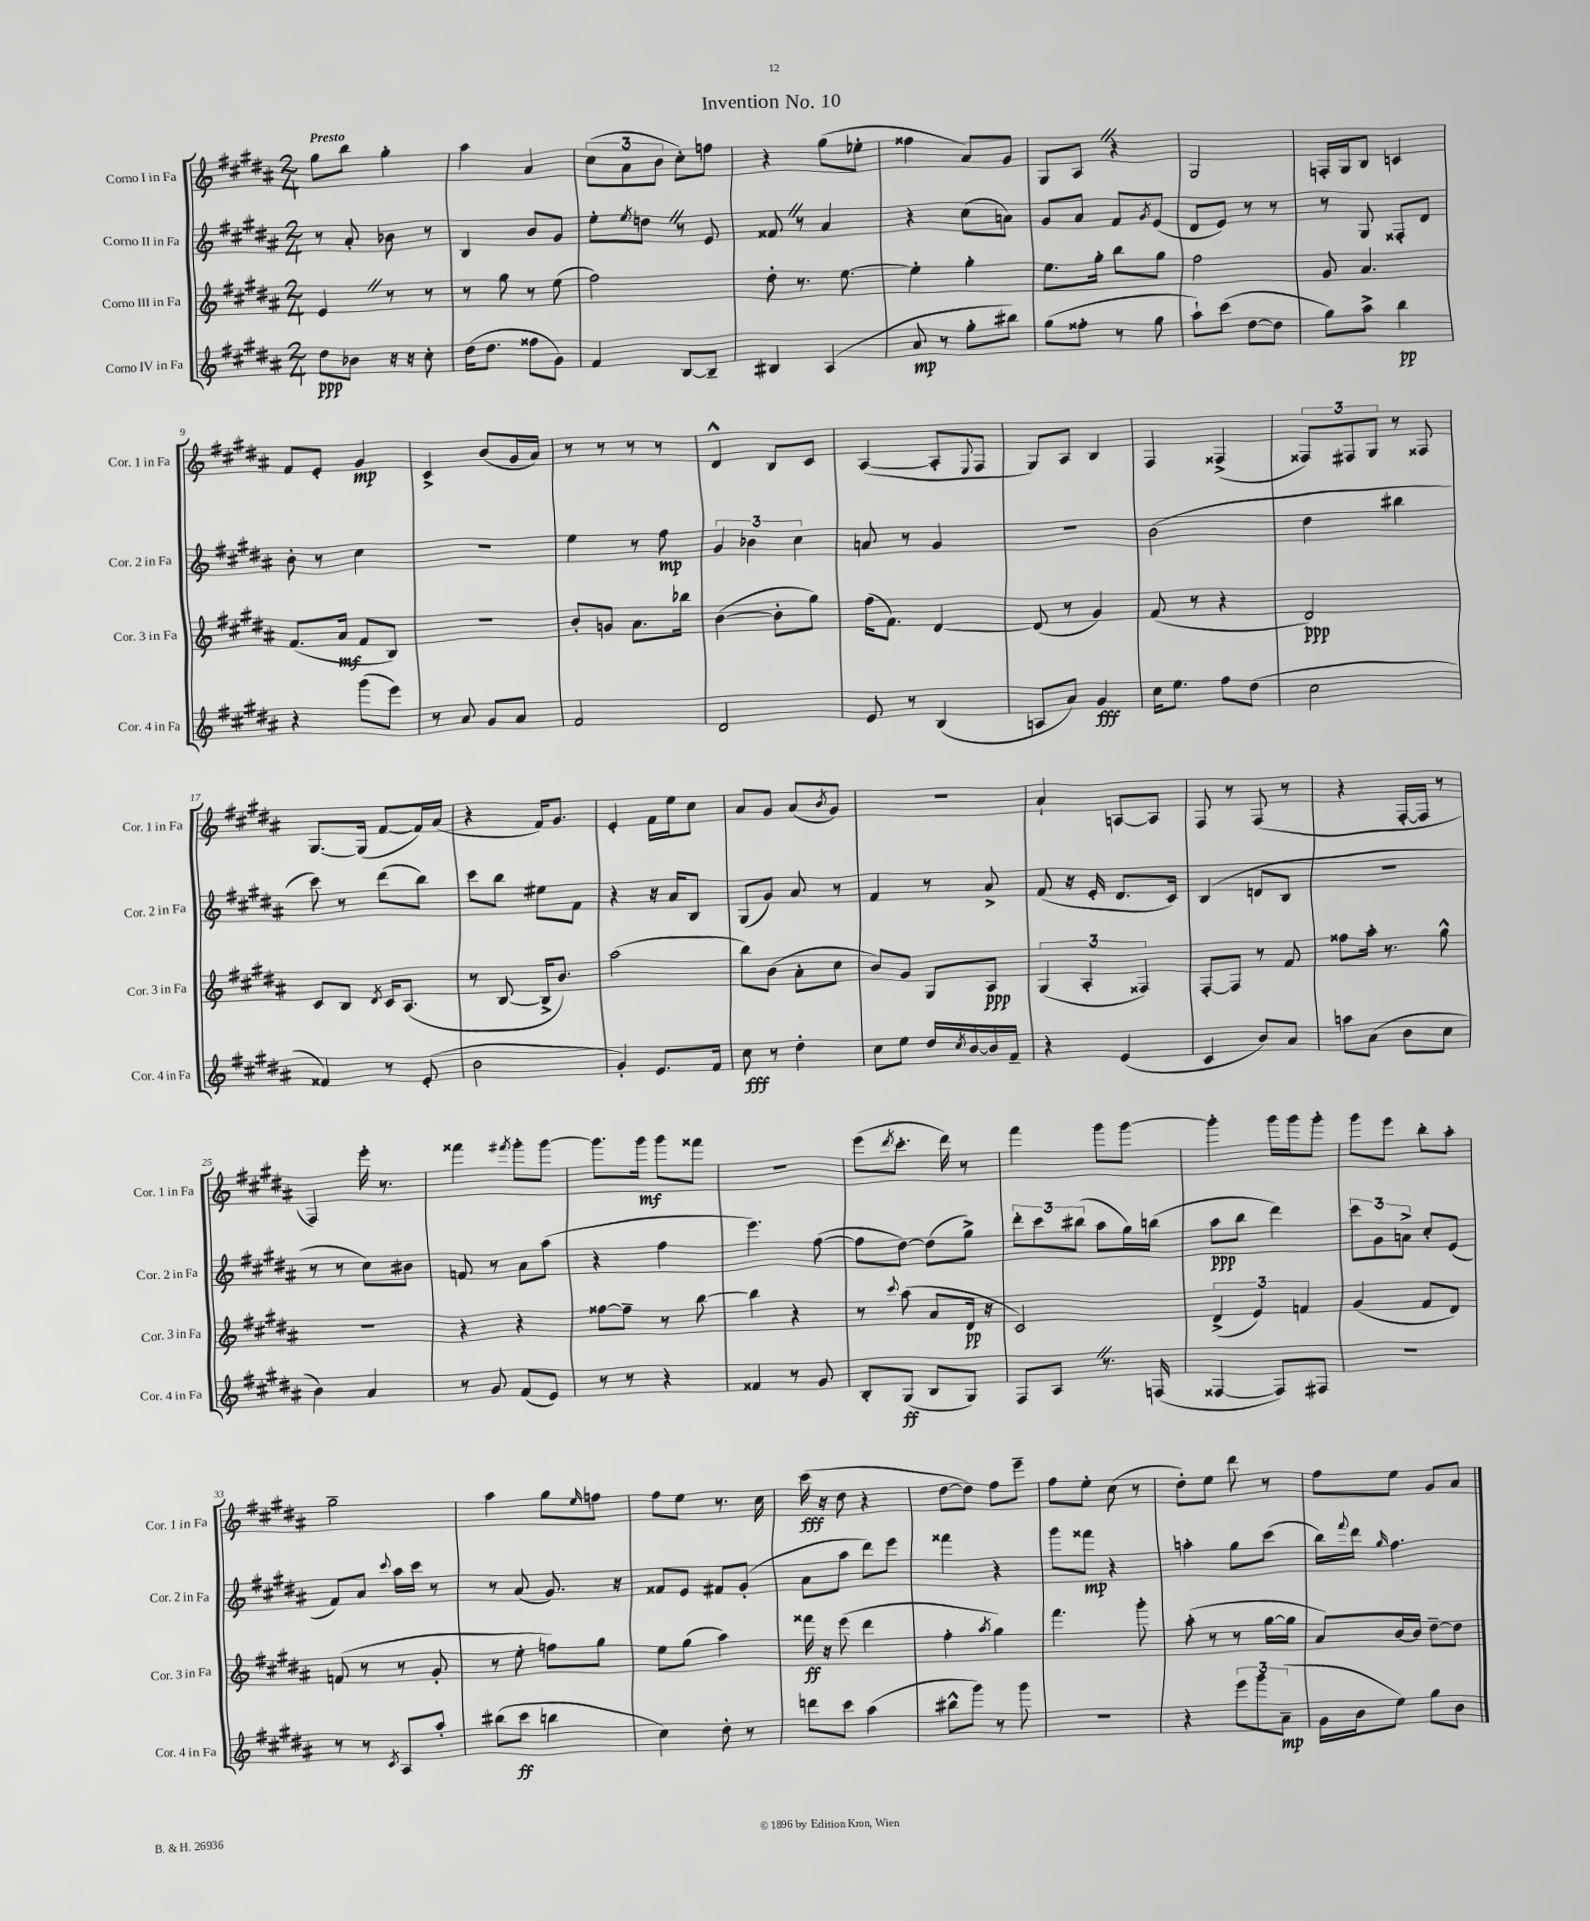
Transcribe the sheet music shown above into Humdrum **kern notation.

**kern	**dynam	**kern	**dynam	**kern	**dynam	**kern	**dynam
*part4	*part4	*part3	*part3	*part2	*part2	*part1	*part1
*staff4	*staff4	*staff3	*staff3	*staff2	*staff2	*staff1	*staff1
*I"Corno IV in Fa	*	*I"Corno III in Fa	*	*I"Corno II in Fa	*	*I"Corno I in Fa	*
*I'Cor. 4 in Fa	*	*I'Cor. 3 in Fa	*	*I'Cor. 2 in Fa	*	*I'Cor. 1 in Fa	*
*clefG2	*	*clefG2	*	*clefG2	*	*clefG2	*
*k[f#c#g#d#a#]	*	*k[f#c#g#d#a#]	*	*k[f#c#g#d#a#]	*	*k[f#c#g#d#a#]	*
*M2/4	*	*M2/4	*	*M2/4	*	*M2/4	*
=1	=1	=1	=1	=1	=1	=1	=1
!	!	!	!	!	!	!LO:TX:a:B:t=Presto	!
8dd#\L	ppp	4eZ/	.	8r	.	8gg#\L	.
8b-X\J	.	.	.	8a#'/	.	8bb\J	.
16r	.	8r	.	8b-X\	.	4gg#'\	.
16r	.	.	.	.	.	.	.
8cc#'\	.	8r	.	8r	.	.	.
=2	=2	=2	=2	=2	=2	=2	=2
(16dd#\KL	.	8r	.	4B/	.	4aa#\	.
8.dd#\J	.	.	.	.	.	.	.
.	.	8gg#\	.	.	.	.	.
8ff##X\L	.	8r	.	8b/L	.	4a#/	.
8g#\J)	.	(8ee\	.	8g#/J	.	.	.
=3	=3	=3	=3	=3	=3	=3	=3
4f#/	.	2ff#\)	.	8ee'\L	.	(12cc#\L	.
.	.	.	.	.	.	12a#\	.
.	.	.	.	8qee/	.	.	.
.	.	.	.	8ddnZ\J	.	.	.
.	.	.	.	.	.	12b\J	.
[8B/L	.	.	.	8r	.	8cc#'\L)	.
8B~/J]	.	.	.	8e/	.	8ffn\J	.
=4	=4	=4	=4	=4	=4	=4	=4
4B#X/	.	8dd#'\	.	8f##XZ/	.	4r	.
.	.	8.r	.	8r	.	.	.
(4A#/	.	.	.	4a#/	.	(8gg#\L	.
.	.	[8.ee\	.	.	.	.	.
.	.	.	.	.	.	8ee-X'\J	.
=5	=5	=5	=5	=5	=5	=5	=5
8a#/	mp	4ee'\]	.	4r	.	4ff##X\	.
8r	.	.	.	.	.	.	.
8gg#'\L	.	4gg#'\	.	(8cc#\L	.	8a#/L)	.
8bb#X\J)	.	.	.	8an\J)	.	8g#/J	.
=6	=6	=6	=6	=6	=6	=6	=6
(8gg#\L	.	8.ee\L	.	8g#/L	.	8G#/L	.
8ff##X'\J	.	.	.	8a#/J	.	8A#Z/J	.
.	.	16gg#'\Jk	.	.	.	.	.
8r	.	8bb\L	.	8f#/L	.	4r	.
.	.	.	.	8qg#/	.	.	.
8gg#\	.	8gg#\J	.	(8e/J	.	.	.
=7	=7	=7	=7	=7	=7	=7	=7
8aa#`\L)	.	2ff#\	.	8d#/L	.	2G#/	.
(8ccc#\J	.	.	.	8e/J)	.	.	.
[8dd#\L	.	.	.	8r	.	.	.
8dd#\J]	.	.	.	8r	.	.	.
=8	=8	=8	=8	=8	=8	=8	=8
8gg#\L)	.	8g#/	.	8r	.	16Fn'/LL	.
.	.	.	.	.	.	16G#/J	.
8aa#^\J	.	4.a#/	.	8G#/	.	8B/J	.
4bb\	pp	.	.	8F##X'/L	.	4cn/	.
.	.	.	.	8d#/J	.	.	.
!!LO:LB:g=z
=9	=9	=9	=9	=9	=9	=9	=9
4r	.	(8.f#/L	.	8b'\	.	8f#/L	.
.	.	.	.	8r	.	8e'/J	.
.	.	16a#/Jk	mf	.	.	.	.
(8ggg#\L	.	8f#/L	.	4cc#\	.	4g#/	mp
8eee\J)	.	8B/J)	.	.	.	.	.
=10	=10	=10	=10	=10	=10	=10	=10
8r	.	2r	.	2r	.	4c#^/	.
8a#/	.	.	.	.	.	.	.
8g#/L	.	.	.	.	.	(8b/L	.
8a#/J	.	.	.	.	.	16g#/L	.
.	.	.	.	.	.	16a#/JJ)	.
=11	=11	=11	=11	=11	=11	=11	=11
2f#/	.	8b'/L	.	4ee\	.	8r	.
.	.	8gn/J	.	.	.	8r	.
.	.	8.a#\L	.	8r	.	8r	.
.	.	.	.	8ff#\	mp	8r	.
.	.	16bb-X\Jk	.	.	.	.	.
=12	=12	=12	=12	=12	=12	=12	=12
2d#/	.	([4b\	.	6g#/	.	4d#^^/	.
.	.	.	.	6b-X\	.	.	.
.	.	8b'\L]	.	.	.	8B/L	.
.	.	.	.	6cc#\	.	.	.
.	.	8gg#\J)	.	.	.	8c#/J	.
=13	=13	=13	=13	=13	=13	=13	=13
8e/	.	(16ff#\KL	.	8an/	.	([4A#/	.
.	.	8.f#\J)	.	.	.	.	.
8r	.	.	.	8r	.	.	.
(4B/	.	[4d#/	.	4g#/	.	8A#'/L]	.
.	.	.	.	.	.	8qqE/	.
.	.	.	.	.	.	8F#/J	.
=14	=14	=14	=14	=14	=14	=14	=14
8An/L	.	(8d#/]	.	2r	.	8G#/L)	.
8a#/J)	.	8r	.	.	.	8A#/J	.
4g#/	fff	4g#/)	.	.	.	4B/	.
=15	=15	=15	=15	=15	=15	=15	=15
16cc#\KL	.	(8f#/	.	(2b\	.	4F#/	.
8.ee\J	.	.	.	.	.	.	.
.	.	8r	.	.	.	.	.
8ff#\L	.	4r	.	.	.	(4F##X^/	.
(8dd#\J	.	.	.	.	.	.	.
=16	=16	=16	=16	=16	=16	=16	=16
2cc#\	.	2d#/)	ppp	4dd#\	.	12F##X/L)	.
.	.	.	.	.	.	12F#X/	.
.	.	.	.	.	.	12G#/J	.
.	.	.	.	4bb#X\	.	8r	.
.	.	.	.	.	.	8F##X/	.
!!LO:LB:g=z
=17	=17	=17	=17	=17	=17	=17	=17
4f##X/)	.	8c#/L	.	8ccc#\)	.	[8.G#/L	.
.	.	8B/J	.	8r	.	.	.
.	.	.	.	.	.	(16G#/Jk]	.
.	.	8qd#/	.	.	.	.	.
8r	.	16c#/KL	.	(8ddd#\L	.	[8f#/L	.
.	.	(8.A#/J	.	.	.	.	.
(8e'/	.	.	.	8bb\J)	.	16f#/L])	.
.	.	.	.	.	.	(16a#/JJ	.
=18	=18	=18	=18	=18	=18	=18	=18
2b\	.	8r	.	8ccc#\L	.	4r	.
.	.	[8B/	.	8bb\J	.	.	.
.	.	16B^/KL]	.	8ee#X\L	.	16f#/KL)	.
.	.	8.b/J)	.	.	.	8.g#/J	.
.	.	.	.	8f#\J	.	.	.
=19	=19	=19	=19	=19	=19	=19	=19
4g#'/)	.	(2aa#\	.	4r	.	4e'/	.
8.e/L	.	.	.	16r	.	16f#\LL	.
.	.	.	.	16a#/KL	.	16ee\J	.
.	.	.	.	8B/J	.	8cc#\J	.
16f#/Jk	.	.	.	.	.	.	.
=20	=20	=20	=20	=20	=20	=20	=20
8cc#\	fff	8bb\L)	.	(8G#/L	.	8a#/L	.
8r	.	(8b\J	.	8g#/J)	.	8g#/J	.
4dd#'\	.	8a#'\L	.	8a#/	.	(8a#/L	.
.	.	.	.	.	.	8qb/	.
.	.	8cc#\J	.	8r	.	8g#/J)	.
=21	=21	=21	=21	=21	=21	=21	=21
8cc#\L	.	8b/L)	.	4f#/	.	2r	.
8ee\J	.	8g#/J	.	.	.	.	.
16dd#/LL	.	8G#/L	.	8r	.	.	.
8qcc#/	.	.	.	.	.	.	.
[16b/	.	.	.	.	.	.	.
16b/]	.	8A#/J	ppp	8a#^/	.	.	.
16f#~/JJ	.	.	.	.	.	.	.
=22	=22	=22	=22	=22	=22	=22	=22
4r	.	(6G#/	.	(8f#/	.	4a#`/	.
.	.	.	.	16r	.	.	.
.	.	6A#'/	.	.	.	.	.
.	.	.	.	16e'/	.	.	.
(4e/	.	.	.	8.d#/L	.	[8An/L	.
.	.	6F##X/)	.	.	.	.	.
.	.	.	.	.	.	8A/J]	.
.	.	.	.	16c#/Jk)	.	.	.
=23	=23	=23	=23	=23	=23	=23	=23
4c#/	.	[8F#'/L	.	(4B/	.	8F#/	.
.	.	8F#/J]	.	.	.	8r	.
8b/L)	.	8r	.	8dn/L	.	(8F#/	.
8a#/J	.	8f#/	.	8B/J	.	8r	.
=24	=24	=24	=24	=24	=24	=24	=24
8aan\L	.	8ff##X\L	.	2r	.	4r	.
(8a#\J	.	16aa#'\Jk	.	.	.	.	.
.	.	8.r	.	.	.	.	.
8b\L	.	.	.	.	.	[16F#'/LL	.
.	.	.	.	.	.	16F#/JJ]	.
8cc#\J	.	8gg#^^\	.	.	.	8r	.
!!LO:LB:g=z
=25	=25	=25	=25	=25	=25	=25	=25
4b\)	.	2r	.	8r	.	4F#/)	.
.	.	.	.	8r	.	.	.
4a#/	.	.	.	8cc#\L)	.	16eee'\	.
.	.	.	.	.	.	8.r	.
.	.	.	.	8b#X\J	.	.	.
=26	=26	=26	=26	=26	=26	=26	=26
8r	.	4r	.	8fn/	.	4fff##X\	.
8g#/	.	.	.	8r	.	.	.
.	.	.	.	.	.	8qfff#X/	.
(8f#/L	.	4r	.	8a#\L	.	8ggg#'\L	.
8e/J)	.	.	.	(8aa#\J	.	[8ggg#\J	.
=27	=27	=27	=27	=27	=27	=27	=27
8r	.	[8ff##X\L	.	4r	.	8.ggg#\L]	.
8r	.	8ff##~\J]	.	.	.	.	.
.	.	.	.	.	.	16ggg#\Jk	mf
4r	.	8r	.	4ff#\	.	8ggg#\L	.
.	.	[8bb\	.	.	.	8fff##X\J	.
=28	=28	=28	=28	=28	=28	=28	=28
4f##X/	.	4bb\]	.	4.eee\)	.	2r	.
8r	.	4r	.	.	.	.	.
8g#/	.	.	.	([8ff#\	.	.	.
=29	=29	=29	=29	=29	=29	=29	=29
8B'/L	.	8r	.	8ff#\L]	.	(8eee\L	.
.	.	8qqccc#/	.	.	.	8qddd#/	.
(8G#/J	ff	(8aa#\	.	[8dd#\J)	.	8.ccc#'\J	.
8B/L	.	8a#/L	.	(8dd#\L]	.	.	.
.	.	.	.	.	.	16ddd#\)	.
8G#/J)	.	16d#/Jk	pp	8gg#^\J)	.	8r	.
.	.	16r	.	.	.	.	.
=30	=30	=30	=30	=30	=30	=30	=30
8F#/L	.	2c#/)	.	12ddd#'\L	.	4fff#\	.
.	.	.	.	12ccc#\	.	.	.
8A#Z/J	.	.	.	.	.	.	.
.	.	.	.	(12bb#X\J	.	.	.
8.r	.	.	.	8aa#\L	.	8ggg#\L	.
.	.	.	.	16gg#\L)	.	[8ggg#\J	.
(16Fn/	.	.	.	(16bbn\JJ	.	.	.
=31	=31	=31	=31	=31	=31	=31	=31
[4F##X/	.	(6d#^/	.	8aa#\L	ppp	4ggg#'\]	.
.	.	.	.	8bb\J	.	.	.
.	.	6e/)	.	.	.	.	.
8F##/L])	.	.	.	4ddd#\)	.	16ggg#\LL	.
.	.	.	.	.	.	16ggg#\J	.
.	.	6fn/	.	.	.	.	.
8F#X/J	.	.	.	.	.	8ggg#'\J	.
=32	=32	=32	=32	=32	=32	=32	=32
2r	.	(4g#/	.	12ccc#\L	.	8ggg#\L	.
.	.	.	.	12g#\	.	.	.
.	.	.	.	.	.	8eee\J	.
.	.	.	.	12an^\J	.	.	.
.	.	8f#/L	.	8cc#'/L	.	8bb'\L	.
.	.	8d#/J)	.	(8e/J	.	8aa#'\J	.
!!LO:LB:g=z
=33	=33	=33	=33	=33	=33	=33	=33
8r	.	(8fn/	.	8f#/L)	.	2gg#~\	.
8r	.	8r	.	8a#/J	.	.	.
8qc#/	.	.	.	8qqccc#/	.	.	.
8A#/L	.	8r	.	16aa#\LL	.	.	.
.	.	.	.	16ccc#\JJ	.	.	.
8aa#'/J	.	8g#'/	.	8r	.	.	.
=34	=34	=34	=34	=34	=34	=34	=34
(8bb#X\L	.	8r	.	8r	.	4aa#\	.
8ccc#\J	ff	8ee'\	.	(8a#/	.	.	.
4bbn\	.	8ffn\L)	.	8.g#/)	.	8gg#\L	.
.	.	.	.	.	.	16qqee/	.
.	.	8gg#\J	.	.	.	8ffn\J	.
.	.	.	.	16r	.	.	.
=35	=35	=35	=35	=35	=35	=35	=35
4cc#\)	.	8ee\L	.	8f##X/L	.	8ff#\L	.
.	.	(8gg#\J	.	8e/J	.	8ee\J	.
8dd#'\	.	4aa#\)	.	8f#X/L	.	8.r	.
8r	.	.	.	(8g#'/J	.	.	.
.	.	.	.	.	.	16cc#\	.
=36	=36	=36	=36	=36	=36	=36	=36
8dddn\L	.	16fff##X\	ff	8a#\L	.	(16ccc#\	fff
.	.	16r	.	.	.	16r	.
8ccc#\J	.	(8eee\	.	8aa#\J	.	8dd#\	.
(4aa#\	.	4ddd#\	.	8ddd#\L)	.	4r	.
.	.	.	.	8eee\J	.	.	.
=37	=37	=37	=37	=37	=37	=37	=37
8bb#X^^\L	.	4ff#'\	.	4fff##X\	.	[8dd#\L	.
8ggg#\J)	.	.	.	.	.	8dd#\J])	.
.	.	8qaa#/	.	.	.	.	.
8r	.	4gg#\)	.	4r	.	8ff#\L	.
8ggg#\	.	.	.	.	.	8eee~\J	.
=38	=38	=38	=38	=38	=38	=38	=38
2r	.	4.fff#\	.	8ggg#\L	.	8ff#\L	.
.	.	.	.	8fff##X\J	mp	8ee'\J	.
.	.	.	.	4r	.	(8cc#\	.
.	.	8ggg#'\	.	.	.	8r	.
=39	=39	=39	=39	=39	=39	=39	=39
4r	.	(8aa#'\	.	4aan'\	.	8dd#'\L)	.
.	.	8r	.	.	.	8ee\J	.
12eee\L	.	8r	.	8gg#\L	.	8ddd#\	.
12ggg#\	.	.	.	.	.	.	.
.	.	[16gg#\LL	.	(8ccc#\J	.	8r	.
(12a#~\J	mp	.	.	.	.	.	.
.	.	16gg#\JJ]	.	.	.	.	.
=40	=40	=40	=40	=40	=40	=40	=40
16g#\LL	.	8a#/L)	.	16bb\LL)	.	8ff#\L	.
.	.	.	.	8qqfff#/	.	.	.
16b\J	.	.	.	16ddd#\JJ	.	.	.
.	.	.	.	16qqgg#/	.	.	.
8ee\J)	.	[16b/L	.	4.ff#\	.	8ee\J	.
.	.	16b/JJ]	.	.	.	.	.
8gg#\L	.	[8dd#~\L	.	.	.	8g#/L	.
8b\J	.	8dd#\J]	.	.	.	8a#/J	.
==	==	==	==	==	==	==	==
*-	*-	*-	*-	*-	*-	*-	*-
